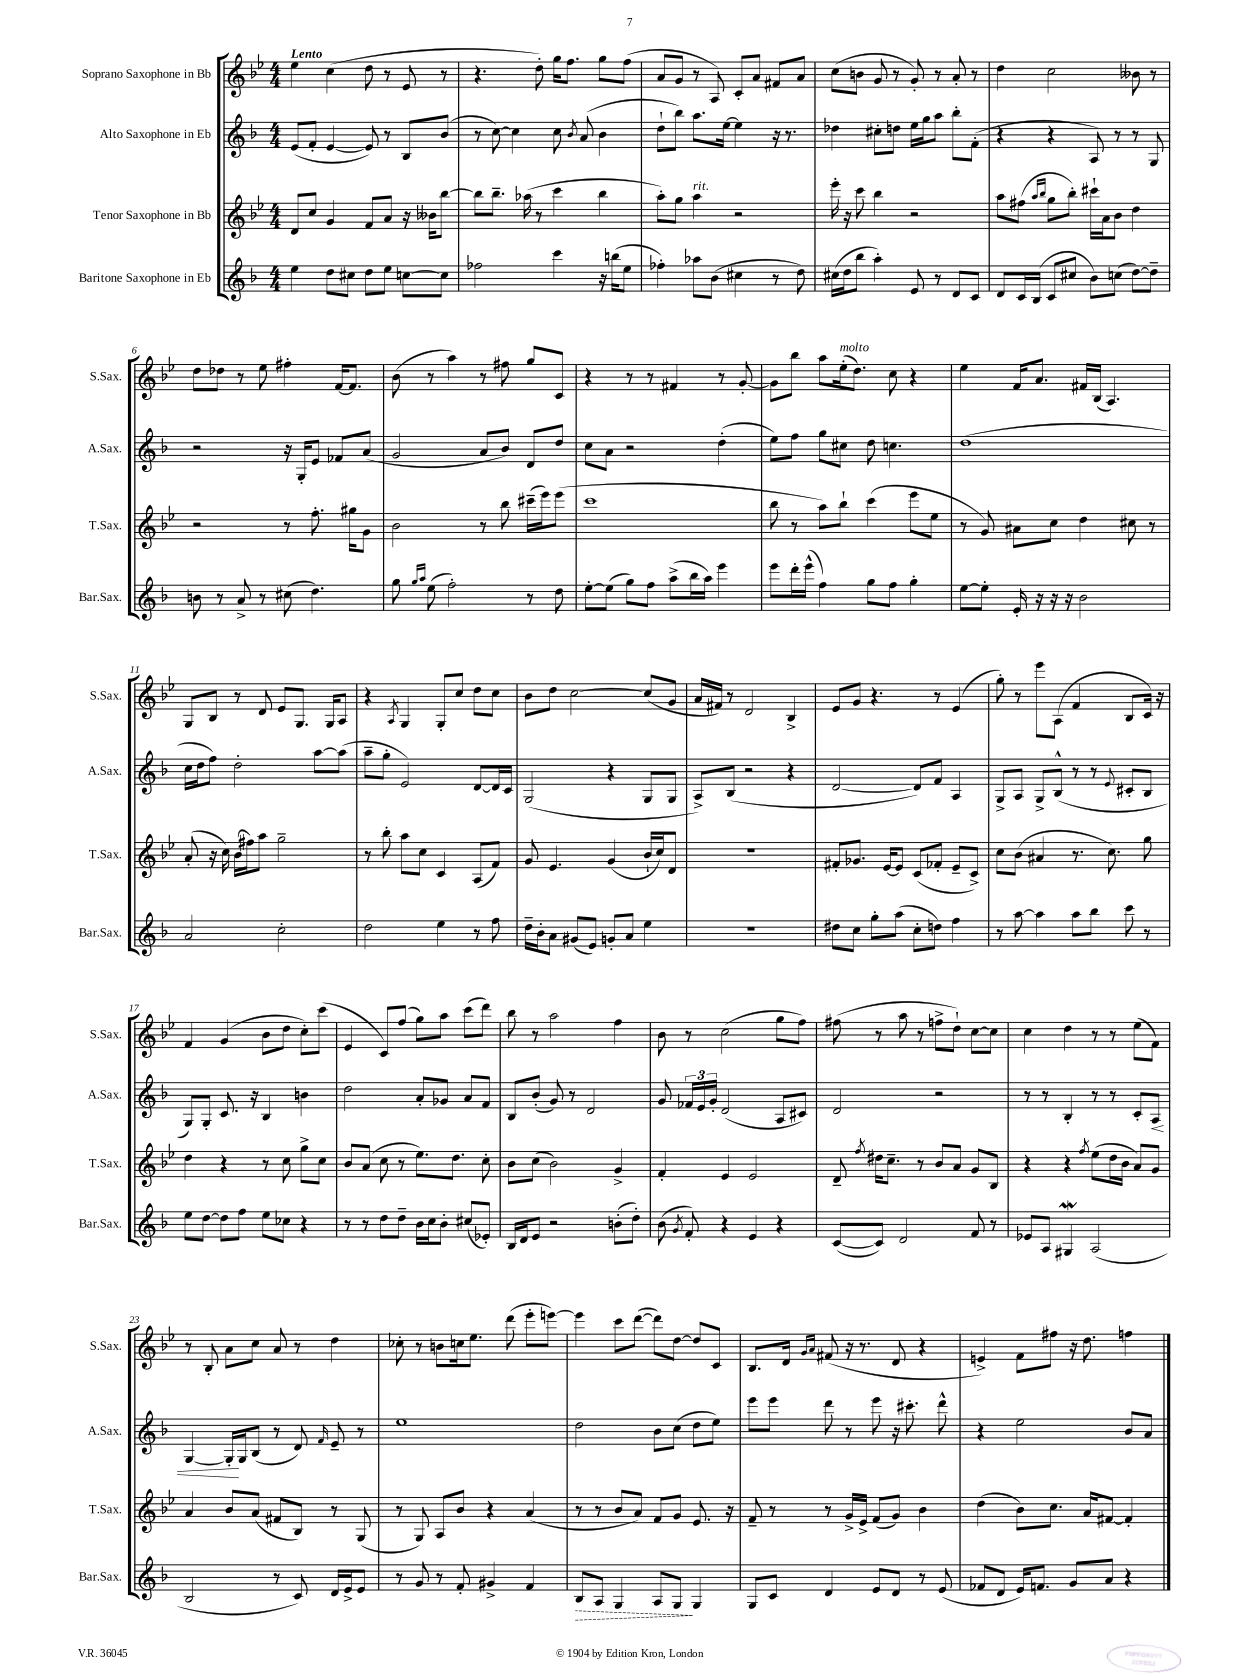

**kern	**kern	**kern	**kern
*staff4	*staff3	*staff2	*staff1
*clefG2	*clefG2	*clefG2	*clefG2
*k[b-]	*k[b-e-]	*k[b-]	*k[b-e-]
*M4/4	*M4/4	*M4/4	*M4/4
4ee\	8d/L	(8e/L	4ee-\
.	8cc/J	8f'/J	.
8dd\L	4g/	[4e/	(4cc\
8cc#\J	.	.	.
8dd\L	8f/L	8e/])	8dd\
8ee\J	8a/J	8r	8r
[8cc\L	16r	8B-/L	8e-/
.	16b--\LK	.	.
8cc\]J	[8bb-\J	(8b-/J	8r
=	=	=	=
2ff-\	8bb-\]L	8r	4.r
.	8.bb-~\J	[8cc\)	.
.	.	4cc\]	.
.	(16aa-\	.	.
.	8r	.	8dd'\)
4ccc\	4ccc\	8cc\	16gg\LK
.	.	.	8.ff\J
.	.	8qb-/	.
.	.	(8a/	.
16r	4bb-\	4b-\	8gg\L
(16bb\LK	.	.	.
8ee\J	.	.	(8ff\J
=	=	=	=
4ff-'\)	8aa'\L)	8dd`\L	8a/L
.	8gg\J	8bb-\J)	8g/J
8aa-\L	4aa\	8.aa\L	8r
(8b-\J	.	.	8A/)
.	.	[16ee\Jk	.
4cc#\	2r	4ee\]	8c'/L
.	.	.	8a/J
8r	.	16r	8f#/L
.	.	8.r	.
8dd\)	.	.	8a/J
=	=	=	=
(16cc#\LL	16eee-'\	4dd-\	(8cc\L
16dd\J	16r	.	.
8bb-\J	8ccc\	.	8b\J
4aa'\)	4bb-\	8cc#'\L	8g/
.	.	8dd\J	8r
8e/	2r	16ee\LL	8g'/)
.	.	16gg\J	.
8r	.	8aa\J	8r
8d/L	.	8bb-'\L	8a'/
8c/J	.	(8f'\J	8r
=	=	=	=
8d/L	8aa\L	4r	4dd\
16c/L	(8ff#\J	.	.
(16B-/JJ	.	.	.
.	16qqaa/LL	.	.
.	16qqbb-/JJ	.	.
8c/L	8gg\L	4r	2cc\
8cc#/J	8bb-'\J)	.	.
8b-\L)	16ccc#`\LL	8A/)	.
.	16a\J	.	.
(8cc\J	8b-\J	8r	.
[8dd\L)	4dd\	8r	8b--\
8dd~\]J	.	8G/	8r
=	=	=	=
8b\	2r	2r	8dd\L
8r	.	.	8dd-\J
8a^/	.	.	8r
8r	.	.	8ee-\
(8cc#\	8r	16r	4ff#'\
.	.	16G'/LK	.
4.dd\)	8.ff'\	8e/J	.
.	.	8f-/L	[16f/LK
.	16gg#\LK	.	8.f/]J
.	8g\J	(8a/J	.
=	=	=	=
8gg\	2b-\	2g/	(8b-\
16qqgg/LL	.	.	.
16qqaa/JJ	.	.	.
(8ee\	.	.	8r
2ff'\)	.	.	4aa\)
.	8r	8a/L	8r
.	8bb-\	8b-/J)	8ff#\
8r	(16ccc#~\LL	8d/L	8gg/L
.	16eee-\J)	.	.
8dd\	(8eee-\J	8dd/J	8c/J
=	=	=	=
[8ee'\L	1ccc	8cc\L	4r
(8ee\]J	.	8a\J	.
8gg\L)	.	2r	8r
8ff\J	.	.	8r
(8aa^\L	.	.	4f#/
16bb-\L	.	.	.
16aa\JJ)	.	.	.
4eee\	.	(4dd'\	8r
.	.	.	[8g'/
=	=	=	=
8eee\L	8bb-\	8ee\L)	8g\]L
16ddd'\L	8r	8ff\J	8bb-\J
(16eee^^\JJ	.	.	.
4ff\)	8aa\L)	8gg\L	8aa\L
.	8bb-`\J	8cc#\J	(16ee-'\k
.	.	.	8.dd\J)
8gg\L	(4ccc\	8dd\	.
8ff\J	.	4.cc\	8cc\
4gg'\	8eee-\L	.	4r
.	8ee-\J	.	.
=	=	=	=
[8ee\L	8r	(1dd	4ee-\
8ee'\]J	8g/)	.	.
16e'/	8a#\L	.	16f/LK
16r	.	.	8.a/J
16r	8cc\J	.	.
16r	.	.	.
2b-\	4dd\	.	16f#/LL
.	.	.	(16B-/JJ
.	.	.	4.A/)
.	8cc#\	.	.
.	8r	.	.
=	=	=	=
2a/	(8a'/	16cc\LL	8G/L
.	.	16dd\J	.
.	16r	8ff\J)	8B-/J
.	16cc\)	.	.
.	(16b-\LL	2dd'\	8r
.	16ff#\J)	.	.
.	8aa\J	.	8d/
2cc'\	2gg~\	.	8e-/L
.	.	.	8.G/J
.	.	[8aa\L	.
.	.	.	16G/LK
.	.	(8aa\]J	8A/J
=	=	=	=
2dd\	8r	8aa~\L	4r
.	8bb-'\	8gg'\J	.
.	.	.	8qA/
.	8aa\L	2e/)	4G/
.	8cc\J	.	.
4ee\	4c/	.	8G'/L
.	.	.	8cc/J
8r	(8A/L	[8d/L	8dd\L
8ff\	8f/J)	16d/]L	8cc\J
.	.	16c/JJ	.
=	=	=	=
16dd~\LL	8g/	(2G/	8b-\L
16b-'\J	.	.	.
8a\J	4.e-/	.	8dd\J
(8g#/L	.	.	[2cc\
8e/J)	.	.	.
8g'/L	(4g/	4r	.
8a/J	.	.	.
4ee\	16b-`/LL	8G/L	(8cc/]L
.	16cc/J)	.	.
.	8d/J	8G/J	8g/J
=	=	=	=
1r	1r	8A^/L)	16a/LL
.	.	.	16f#/JJ)
.	.	(8B-/J	8r
.	.	2r	2d/
.	.	4r	4B-^/
=	=	=	=
8dd#\L	8f#'/L	[2d/	8e-/L
8cc\J	8.g-/J	.	8g/J
8gg'\L	.	.	4.r
.	[16e-/LK	.	.
(8aa\J	8e-/]J	.	.
8cc'\L	(8c/L	8d/]L)	.
8dd\J)	8f-'/J	8f/J	8r
4ff\	8e-~/L	4A/	(4e-/
.	8c^/J)	.	.
=	=	=	=
8r	8cc\L	8G^/L	8gg'\)
[8aa\	(8b-\J	8A/J	8r
4aa\]	4a#/	8G^/L	8eee-\L
.	.	(8B-^^/J	(8A\J
8aa\L	8.r	8r	4f/
8bb-\J	.	8r	.
.	8.cc\)	.	.
.	.	8qqe/	.
8ccc\	.	8c#'/L	8B-/L
8r	8gg\	8B-/J	16c/Jk)
.	.	.	16r
=	=	=	=
8ee\L	4dd\	8G/L)	4f/
[8dd\J	.	8G'/J	.
8dd\]L	4r	8.c/	(4g/
8ff\J	.	.	.
.	.	16r	.
8ee\L	8r	4B-/	8b-\L
8cc-\J	8cc\	.	8dd\J
4r	8gg^\L	4b\	8cc'\L)
.	8cc\J	.	(8ccc\J
=	=	=	=
8r	8b-/L	2dd\	4e-/
8r	(8a/J	.	.
8dd\L	8cc\	.	8c/L)
8dd~\J	8r	.	(8ff/J
16b-\LL	8.ee-\L)	8a'/L	8gg\L)
16cc\J	.	.	.
8b-'\J	.	8g-/J	8aa\J
.	8.dd\J	.	.
(8cc#/L	.	8a/L	(8ccc\L
8e-'/J)	8cc'\	8f/J	8ddd\J)
=	=	=	=
16B-/LL	8b-\L	8B-/L	8bb-\
16d/J	.	.	.
8e/J	(8cc\J	(8b-'/J	8r
2r	2b-\)	8g/)	2aa\
.	.	8r	.
.	.	2d/	.
(8b'\L	4g^/	.	4ff\
8dd'\J)	.	.	.
=	=	=	=
(8b-\	4f'/	8g/	8b-\
8qg/	.	.	.
8f'/)	.	24f-/LL	8r
.	.	24e/	.
.	.	24g'/JJ	.
4r	4e-/	(2d/	(2cc\
4e/	2e-/	.	.
4r	.	8A/L	8gg\L
.	.	8c#/J)	8ff\J)
=	=	=	=
([8c/L	8d~/	2d/	(8ff#\
.	8qff/	.	.
8c/]J)	16dd#\LK	.	8r
.	8.cc~\J	.	.
2d/	.	.	8aa\
.	8r	.	8r
.	8b-/L	2r	8ff^\L
.	8a/J	.	8dd`\J)
8f/	8g/L	.	[8cc\L
8r	8B-/J	.	8cc\]J
=	=	=	=
8e-/L	4r	8r	4cc\
8A/J	.	8r	.
4G#/	4r	4B-'/	4dd\
.	8qff/	.	.
(2A/	(8ee-\L	8r	8r
.	16dd\L	8r	8r
.	16b-\JJ	.	.
.	8a/L)	8c'/L	(8ee-\L
.	8g/J	8A/J	8f\J)
=	=	=	=
2B-/	4a/	[4G/	8r
.	.	.	8B-'/
.	8b-/L	16G'/]LL	8a\L
.	.	16G/J	.
.	(8a/J	(8B-/J	8cc\J
8r	8f#/L	8r	8a/
8c/)	8B-/J)	8d/)	8r
.	.	16qqf/	.
16d/LL	8r	8e~/	4dd\
16e^/J	.	.	.
8e/J	(8G/	8r	.
=	=	=	=
8r	8r	1ee	8cc-'\
8g/	8G/)	.	8r
8r	8A/L	.	8b\L
8f'/	8b-/J	.	16cc\k
.	.	.	8.ee-\J
4g#^/	4r	.	.
.	.	.	(8ddd\
4f/	(4a/	.	8eee-'\L
.	.	.	[8eee\J)
=	=	=	=
8B-/L	8r	2dd\	4eee\]
8A/J	8r	.	.
4G/	8b-/L	.	8ccc\L
.	8a/J)	.	([8ddd\J
8A/L	8f/L	8b-\L	8ddd\]L)
8G/J	8g/J	(8cc\J	[8dd\J
4G/	8.e-/	8dd\L	8dd/]L
.	.	8ee\J)	8c/J
.	16r	.	.
=	=	=	=
8G/L	8f~/	8eee\L	8.B-/L
8c/J	8r	8eee\J	.
.	.	.	16d/Jk
.	.	.	16qqg/LL
.	.	.	16qqa/JJ
4d/	8r	8ddd\	(8f#/
.	16g^/LL	8r	16r
.	16e-^/JJ	.	8.r
8e/L	(8f/L	8eee\	.
8d/J	8g/J)	16r	8d/
.	.	8.ccc#'\	.
8r	4b-\	.	4r
(8e/	.	8ddd^^\	.
=	=	=	=
8f-/L	(4dd\	4r	4e^/)
8d/J	.	.	.
16e/LK)	8b-\L)	2ee\	8f\L
8.f/J	.	.	.
.	8.cc\J	.	8ff#\J
8g/L	.	.	16r
.	16a/LK	.	8.dd\
8a/J	[8f#/J	.	.
4r	4f#'/]	8b-/L	4ff\
.	.	8a/J	.
==	==	==	==
*-	*-	*-	*-
